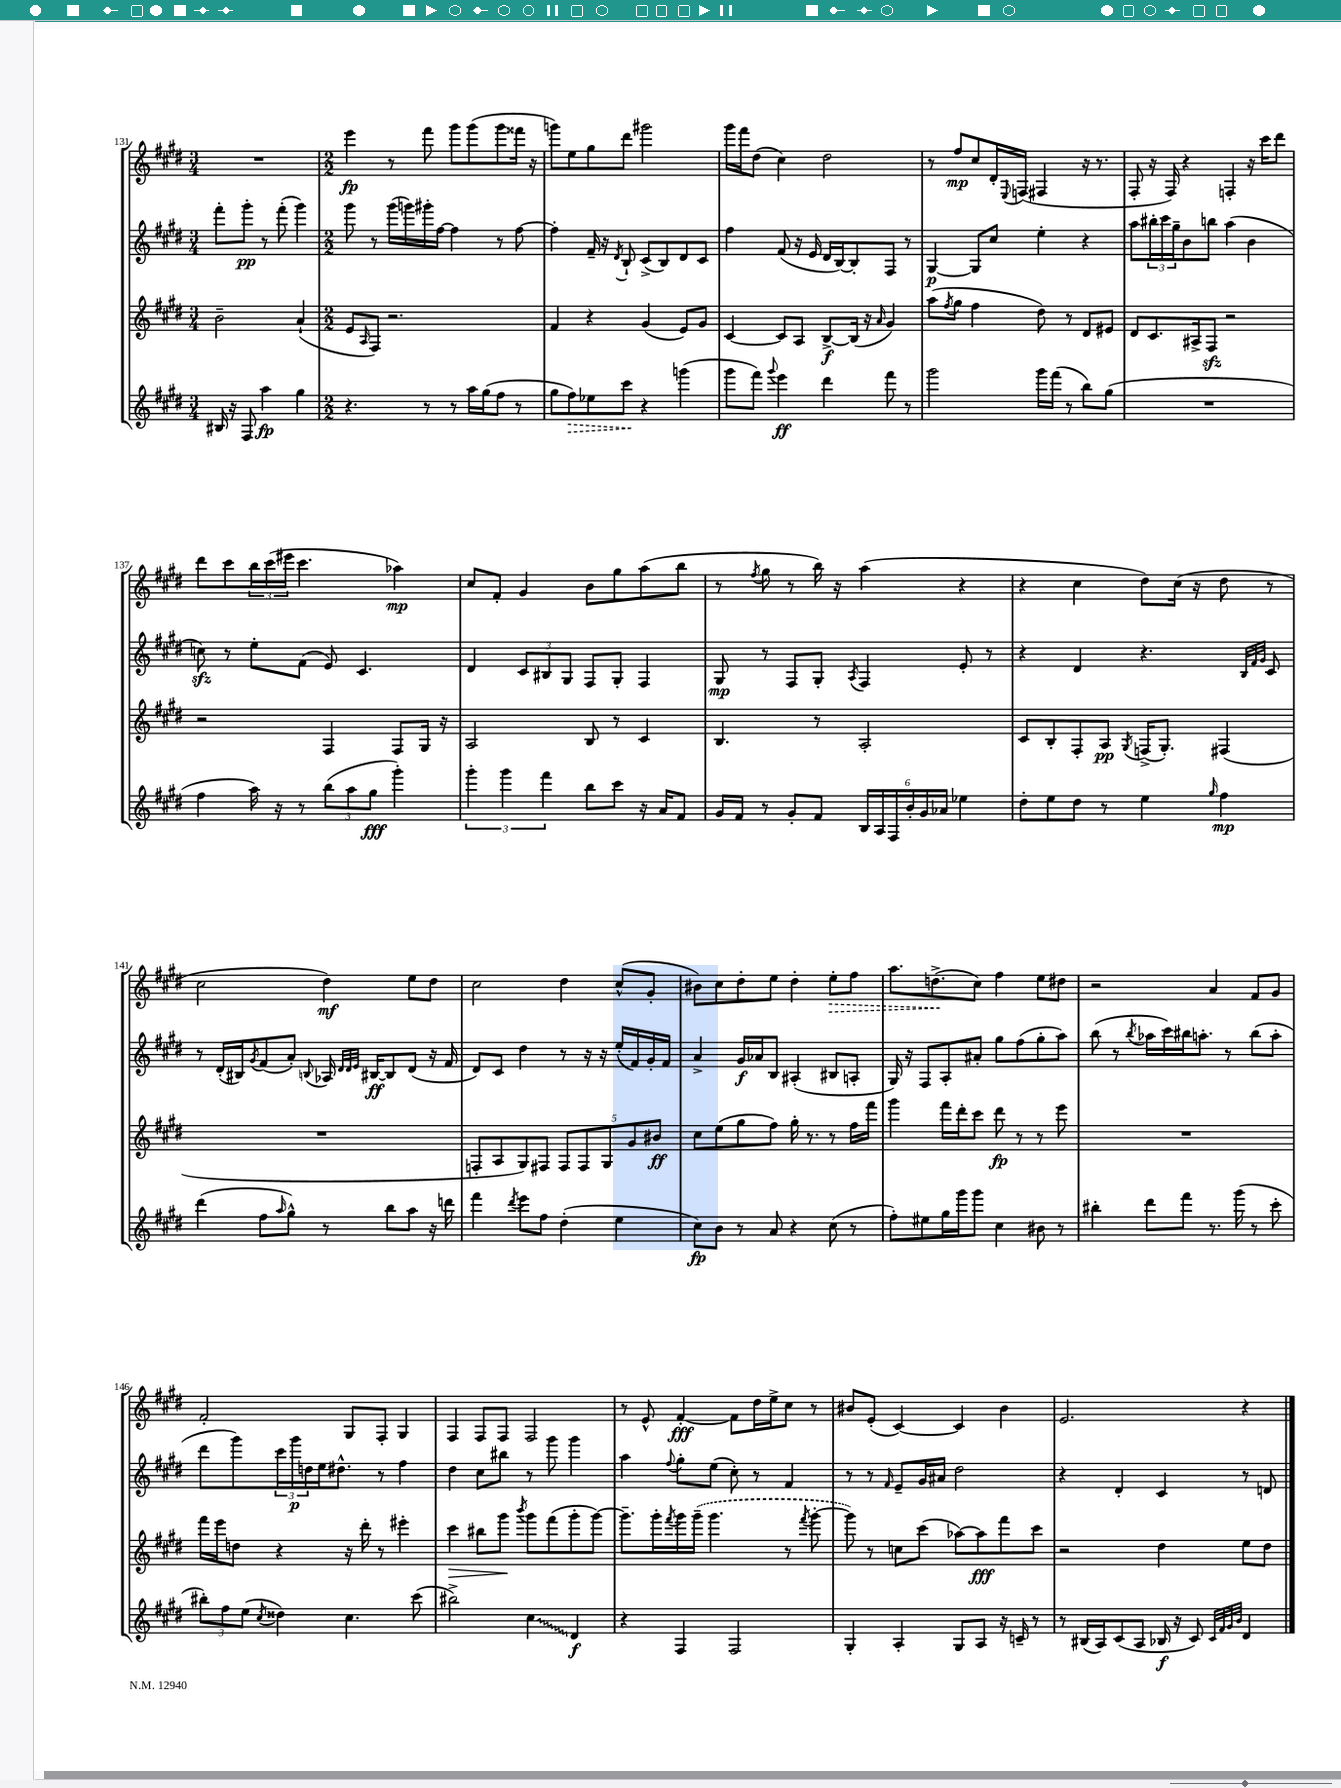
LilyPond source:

<<
\new StaffGroup <<
\new Staff = "s0" {
    \clef treble \key e \major \numericTimeSignature \time 3/4
    R2. |
    \numericTimeSignature \time 2/2 e'''4\fp r8 fis'''8 gis'''8 gis'''8( gis'''8 fisis'''16 r16 |
    g'''8) e''8 gis''8 dis'''8 gis'''2 |
    gis'''16 fis'''16 dis''8( cis''4) dis''2 |
    r8 fis''8\mp cis''8 dis'16-. \appoggiatura { e8 } f16( fis4 r16 r8. |
    fis8-. r16 fis16) r4 f4-. r16 cis'''16 dis'''8 |
    dis'''8 cis'''8 \tuplet 3/2 { b''16 cis'''16( eis'''16 } cis'''4. aes''4\mp) |
    cis''8 fis'8-. gis'4 b'8 gis''8 a''8( b''8 |
    r8 \acciaccatura { fis''8 } gis''8 r8 b''16) r16 a''4( r4 |
    r4 cis''4 dis''8) cis''16( r16 dis''8 r8 |
    cis''2 dis''4\mf) e''8 dis''8 |
    cis''2 dis''4 cis''8-^( gis'8-. |
    bis'8) cis''8 dis''8-. e''8 dis''4-. \once \override Hairpin.style = #'dashed-line e''8-.\> fis''8 |
    a''8. d''8.->\!( cis''8) fis''4 e''8 dis''8 |
    r2 a'4 fis'8 gis'8 |
    fis'2-. gis8 fis8-. gis4 |
    fis4 fis8 fis8 fis2 |
    r8 e'8-^ fis'4~-.\fff fis'8 dis''16 e''16-> cis''8 r8 |
    bis'8 e'8-.( cis'4~) cis'4 bis'4 |
    e'2. r4 \bar "|." |
}
\new Staff = "s1" {
    \clef treble \key e \major \numericTimeSignature \time 3/4
    fis'''8-. gis'''8-.\pp r8 fis'''8-.( gis'''4) |
    \numericTimeSignature \time 2/2 gis'''8 r8 gis'''16( g'''16) gis'''16-. fis''16~ fis''4 r8 fis''8~ |
    fis''4-. fis'16-- r16 \acciaccatura { dis'8 } b8-! cis'8->( b8) dis'8 cis'8 |
    fis''4 fis'8( r16 e'16 dis'16 b16~) b8-. fis8 r8 |
    gis4~\p gis8 cis''8 e''4-. r4 |
    a''8 \tuplet 3/2 { bis''16-. cis'''16 gis''16-- } b'8 b''8 a''4( b'4 |
    c''8\sfz) r8 e''8-. fis'8( e'8) cis'4. |
    dis'4 \tuplet 3/2 { cis'8 bis8 gis8 } fis8 gis8-. fis4 |
    gis8\mp r8 fis8 gis8-. \acciaccatura { a8 } fis4 e'8-. r8 |
    r4 dis'4 r4. \grace { b32 fis'32 gis'32 } cis'8 |
    r8 dis'16-.( bis16) \acciaccatura { gis'8 } fis'8( a'8-.) \appoggiatura { b8 } aes16 \grace { dis'32 dis'32 e'32 } bis16~\ff bis8 dis'8( r16 fis'16 |
    dis'8) cis'8 dis''4 r8 r16 r16 e''16-.( fis'16) gis'16-. fis'16 |
    a'4-> gis'16\f aes'16 b8 ais4-.( bis8 a8-. |
    gis16) r16 fis8 a8-. ais'8-. gis''8 fis''8( gis''8-. a''8) |
    b''8( r8 \acciaccatura { b''8 } aes''16 cis'''16) bis''16 a''8.-. r8 bis''8( a''8-. |
    dis'''8 gis'''8) \tuplet 3/2 { cis'''16 gis'''16\p d''16 } e''16 dis''8.-^ r8 fis''4 |
    dis''4 cis''8 bis''8 r8 gis'''8 gis'''4 |
    a''4 \appoggiatura { fis''8 } gis''8-. e''8( cis''8-.) r8 fis'4 |
    r8 r8 \grace { fis'16 } e'8-- gis'16 ais'16 dis''2 |
    r4 dis'4-. cis'4 r8 d'8 \bar "|." |
}
\new Staff = "s2" {
    \clef treble \key e \major \numericTimeSignature \time 3/4
    b'2-- a'4-!( |
    \numericTimeSignature \time 2/2 e'8 \grace { a16 } fis8) r2. |
    fis'4 r4 gis'4( e'8) gis'8 |
    cis'4~ cis'8 a8 b8~->\f b16( r16 \grace { a'16 } gis'4) |
    a''8( \acciaccatura { fis''8 } gis''8 fis''4 dis''8) r8 dis'8 eis'8 |
    dis'8 cis'8. ais16-> fis8\sfz r2 |
    r2 fis4 fis8 gis16 r16 |
    a2 b8 r8 cis'4 |
    b4. r8 a2-. |
    cis'8 b8-. fis8-. a8\pp \acciaccatura { gis8 } f16->( gis8.-.) fis4( |
    R1 |
    f8-. a8 gis8) fis8 \tuplet 5/4 { fis8 fis8 gis8 gis'8 bis'8\ff } |
    cis''8 e''8( gis''8 fis''8) gis''16-. r8. r8 fis''16 fis'''16 |
    gis'''4 fis'''16 dis'''16-. cis'''8 dis'''8\fp r8 r8 e'''8 |
    R1 |
    fis'''16 e'''16 d''8 r4 r16 dis'''16-. r8 eis'''4-. |
    cis'''4\> bis''8 gis'''8\! \acciaccatura { b'''8 } gis'''8 fis'''8( gis'''8-. gis'''8~) |
    gis'''8.-- gis'''16-. \acciaccatura { fis'''8 } gis'''16 \once \slurDashed gis'''16--( gis'''4. r8 \acciaccatura { fis'''8 } gis'''8~-. |
    gis'''8) r8 c''8 cis'''8( aes''8~) aes''8\fff fis'''8 cis'''8 |
    r2 dis''4 e''8 dis''8 \bar "|." |
}
\new Staff = "s3" {
    \clef treble \key e \major \numericTimeSignature \time 3/4
    bis16 r16 fis8 a''4\fp gis''4 |
    \numericTimeSignature \time 2/2 r4. r8 r8 a''16 gis''16( fis''8 r8 |
    gis''8 \once \override Hairpin.style = #'dashed-line fis''8\>) ees''8 cis'''8\! r4 g'''4( |
    gis'''8 fis'''8) \appoggiatura { gis'''8 } e'''4\ff dis'''4 fis'''8 r8 |
    gis'''2 gis'''16 fis'''16( r8 b''8) gis''8( |
    R1 |
    fis''4 a''16) r16 r8 \tuplet 3/2 { b''8( a''8 gis''8\fff } gis'''4-.) |
    \tuplet 3/2 { gis'''4-. gis'''4 fis'''4 } b''8 cis'''8 r16 a'16 fis'8 |
    gis'16 fis'16 r8 gis'8-. fis'8 \tuplet 6/4 { b16 a16 fis16 b'16-. gis'16 aes'16 } ees''4 |
    dis''8-. e''8 dis''8 r8 e''4 \grace { gis''16 } fis''4\mp |
    dis'''4( fis''8 \grace { a''16 } gis''8-^) r8 b''8 a''8 r16 d'''16 |
    fis'''4 \acciaccatura { dis'''8 } e'''8 fis''8 dis''4-.( e''4 |
    cis''8\fp) b'8 r8 a'8 r4 cis''8( r8 |
    fis''8-.) eis''8 gis''16 gis'''16 gis'''8 cis''4 bis'8 r8 |
    bis''4-. dis'''8 fis'''8 r8. gis'''16( r8 cis'''8-. |
    \tuplet 3/2 { bis''8-.) fis''8 e''8( } \acciaccatura { cis''8 } disis''4) cis''4. cis'''8( |
    bis''2->) \once \override Glissando.style = #'zigzag cis''4\glissando dis'4\f |
    r4 fis4 fis2 |
    gis4-. a4-. gis8 a8 r16 c'16-- r8 |
    r8 bis16( a16) cis'8( a8 bes16\f r16 cis'8) \grace { cis'32 fis'32 gis'32 b'32 } dis'4 \bar "|." |
}
>>
>>
\layout { \context { \Score currentBarNumber = #131 } }
